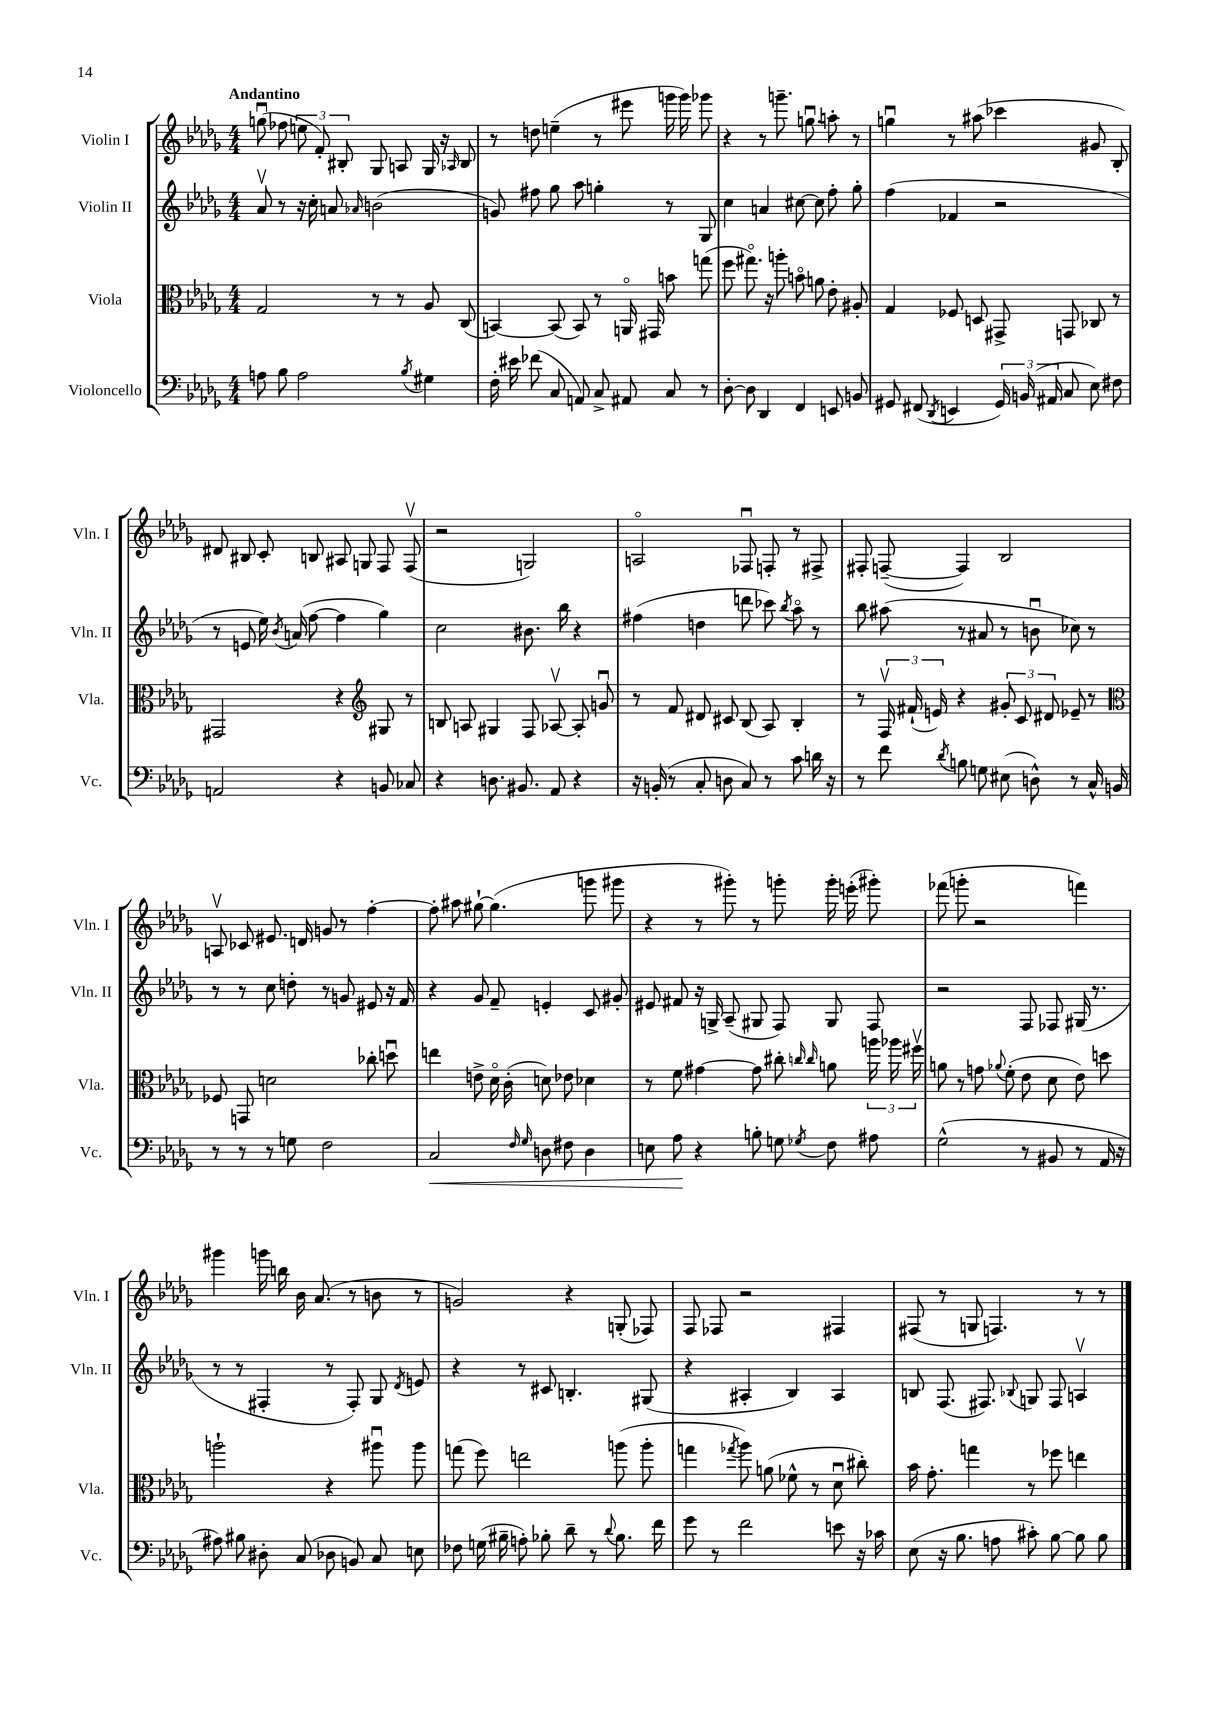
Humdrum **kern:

**kern	**kern	**kern	**kern
*staff4	*staff3	*staff2	*staff1
*clefF4	*clefC3	*clefG2	*clefG2
*k[b-e-a-d-g-]	*k[b-e-a-d-g-]	*k[b-e-a-d-g-]	*k[b-e-a-d-g-]
*M4/4	*M4/4	*M4/4	*M4/4
8A	2G-	8a-v	(8ggu
8B-	.	8r	8ff-
2A	.	16r	12ee
.	.	16cc'	.
.	.	.	12f')
.	.	8a	.
.	.	.	12B#'
.	.	16qqa-	.
.	8r	(2b	8G-
.	8r	.	8A
8qB-	.	.	.
4G#	8A-	.	16G-
.	.	.	16r
.	.	.	16qqA-
.	(8C	.	8B#
=	=	=	=
16F'	[4BB)	8g)	8r
16e#	.	.	.
(8f-	.	8ff#	8dd
8C	(8BB]	8gg-	(4ee~
8AA)	8BB)	8aa-	.
8C^	8r	4gg'	8r
8AA#	16AAo	.	8eee#
.	16GG#	.	.
8C	8b	8r	16ggg
.	.	.	16ggg)
8r	(8gg	8G-	8ggg-
=	=	=	=
[8D-'	8ff	4cc	4r
8D-]	8.gg#o)	.	.
4DD-	.	4a	8r
.	16r	.	.
.	8aa'	.	8.ggg~
4FF	8bo	[8cc#	.
.	.	.	8.ggu
.	8a	8cc#]	.
8EE	8e-'	8ff'	8aa'
8BB	8A#'	8gg-'	8r
=	=	=	=
8GG#	4G-	(4ff	4ggu
(8FF#	.	.	.
8qDD-	.	.	.
4EE	8F-	4f-	8r
.	8D	.	(8aa#
24GG#)	8GG#^	2r	4ccc-
(24BB	.	.	.
24AA#	.	.	.
8C	8GG	.	.
8E-)	8C-	.	8g#
8F#	8r	.	8B-')
=	=	=	=
2AA	2GG#	8r	8d#
.	.	8e	8B#
.	.	16ee-)	8c'
.	.	8qb-	.
.	.	(16a	.
.	.	[8ff	8B
4r	4r	4ff]	8A#
.	.	.	8G
*	*clefG2	*	*
8BB	8G#	4gg-)	8F
8C-	8r	.	(8Fv
=	=	=	=
4r	8B	2cc	2r
.	8A	.	.
8.D	4G#	.	.
8.BB#	.	.	.
.	8F	8.b#	2G)
8AA-	[8A-v	.	.
.	.	16bb-	.
4r	8A-']	4r	.
.	8gu	.	.
=	=	=	=
16r	8r	(4ff#	2Ao
(16BB'	.	.	.
8r	8f	.	.
8C'	8d#	4dd	.
8D	8c#	.	.
8C)	(8B-	8ddd	8F-u
8r	8A-)	8ccc-)	8F'
.	.	8qbb-	.
8c	4B-'	8aa-o	8r
16d	.	8r	8F#^
16r	.	.	.
=	=	=	=
8r	8r	8bb-	8F#'
8f	24Fv	(8aa#	([8F~
.	(24f#`	.	.
.	24e)	.	.
8qd-	.	.	.
8B	4r	8r	4F])
8G	.	8a#	.
(8E#	12g#'	8r	2B-
.	12c	.	.
8D^^)	.	8bu	.
.	12d#	.	.
8r	8e-~	8cc-)	.
16C^^	8r	8r	.
16BB	.	.	.
=	=	=	=
*	*clefC3	*	*
8r	8F-	8r	8Av
8r	8GG	8r	8c-
8r	2d	8cc	8.e#
8G	.	8dd'	.
.	.	.	16d
2F	.	8r	8g
.	.	8g	8r
.	8cc-'	8e#	[4ff'
.	8ddu	16r	.
.	.	16f	.
=	=	=	=
2C	4ee	4r	8ff']
.	.	.	8aa#
.	8e^	8g-	[8gg#`
.	16d-o	8f~	(4.gg#]
.	(16c'	.	.
16qqF	.	.	.
16qqG-	.	.	.
8D	8d)	4e'	.
8F#	8e-	.	.
4D	4d-	8c	8ggg
.	.	8g#'	8ggg#
=	=	=	=
8E	8r	8e#	4r
8A-	8f	8f#	.
4r	[4g#	16r	8r
.	.	16G^	.
.	.	(8A-~	8ggg#')
8B'	8g#]	8G#	8r
8G	8cc#'	8F)	8ggg'
.	16qqcc	.	.
8qG-	16qqcc	.	.
8F	8a	8G#	16ggg'
.	.	.	(16eee'
8A#	24aa	8F	8ggg#')
.	24aa-	.	.
.	24ff#v	.	.
=	=	=	=
(2G-^^	8a	2r	(8fff-
.	8r	.	8ggg'
.	8g	.	2r
.	8qqa-	.	.
.	(8f'	.	.
8r	8e-	8F	.
8BB#	8d-	8F-	.
8r	8e-)	(16G#	4fff)
.	.	8.r	.
16AA-	8dd	.	.
16r	.	.	.
=	=	=	=
8A#)	2aa`	8r	4ggg#
8B#	.	8r	.
8D#'	.	4F#'	16ggg
.	.	.	16bb
(8C	.	.	16b-
.	.	.	(8.a-
8D-	4r	8r	.
8BB)	.	8F#')	8r
8C	8aa#u	8G-	8b
.	.	8qd-	.
8E	8aa#	8e	8r
=	=	=	=
8F-	(8gg	4r	2g)
(16G	8ff)	.	.
16B#~	.	.	.
8A')	2ee	8r	.
8B-'	.	8c#	.
8d-~	.	4.B'	4r
8r	.	.	.
8qqd-	.	.	.
8.B-	(8aa	.	(8G'
.	8aa'	(8G#	8F-)
16f	.	.	.
=	=	=	=
8g-	4gg	4r	8F
8r	.	.	8F-
.	8qgg-	.	.
2f	8aa-)	4A#'	2r
.	(8a	.	.
.	8f-^^	4B-)	.
.	8r	.	.
8e	8d-u	4A#	4F#
16r	8cc#')	.	.
16c-	.	.	.
=	=	=	=
(8E-	16b-	8B	(8F#
.	8.g-'	.	.
16r	.	(8.F	8r
8.B-	.	.	.
.	4gg	.	8G
.	.	8.F#)	.
8A	.	.	4.F)
.	.	8qqB-	.
8c#')	8r	8G	.
[8B-	8ff-	8F#	.
8B-]	4ee	4Av	8r
8B-	.	.	8r
==	==	==	==
*-	*-	*-	*-
